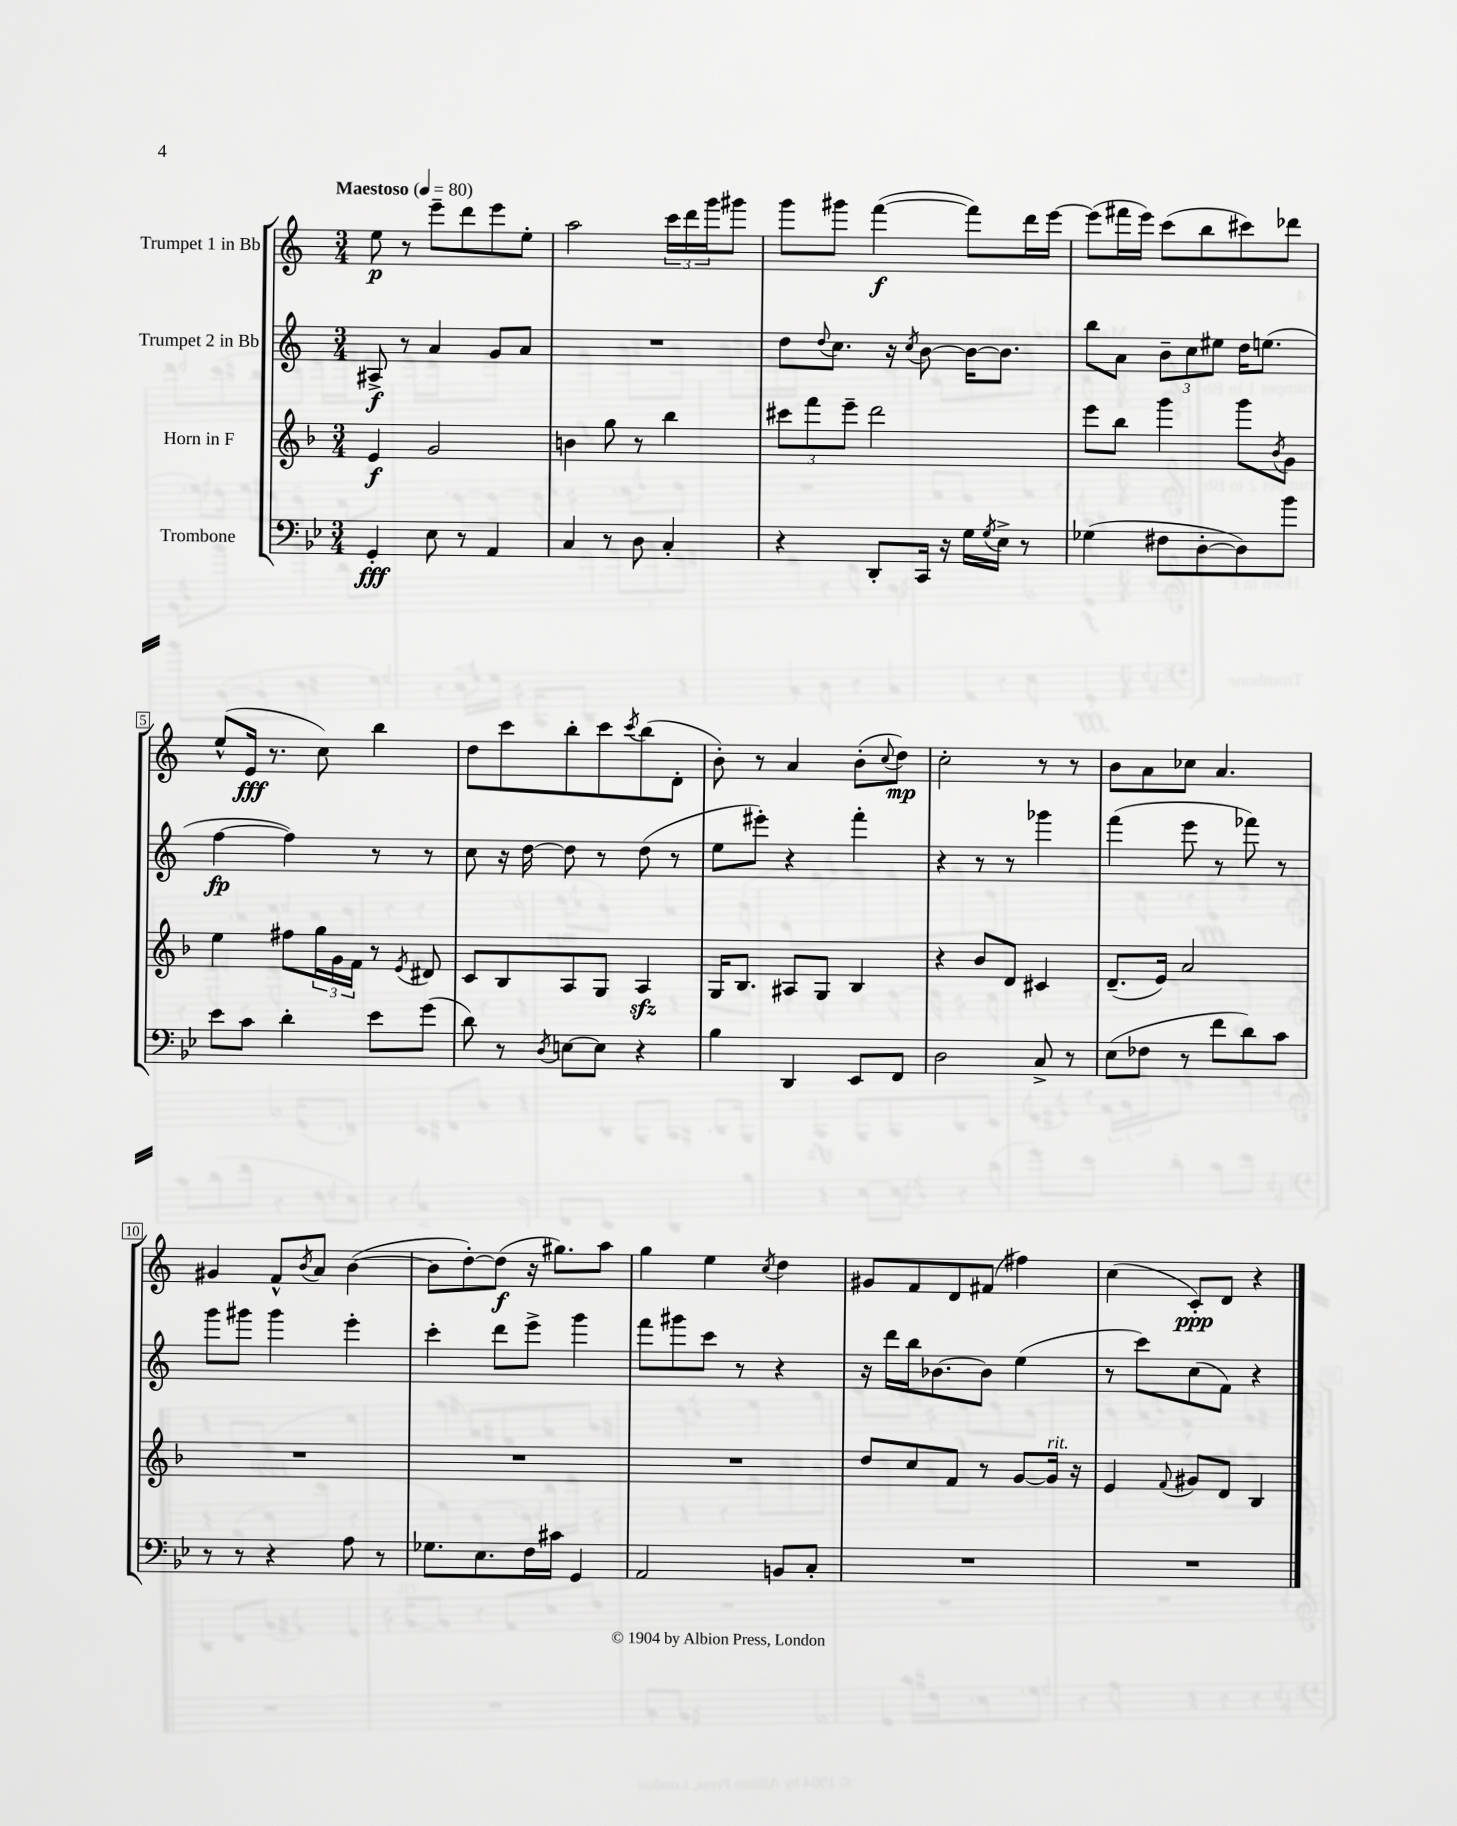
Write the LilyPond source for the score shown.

<<
\new StaffGroup <<
\new Staff = "s0" \with { instrumentName = "Trumpet 1 in Bb" } {
    \clef treble \key c \major \numericTimeSignature \time 3/4 \tempo "Maestoso" 4 = 80
    e''8\p r8 e'''8-- d'''8 e'''8 e''8-. |
    a''2 \tuplet 3/2 { c'''16 d'''16 g'''16 } gis'''8 |
    g'''8 gis'''8 f'''4~\f( f'''8) d'''16 e'''16~ |
    e'''8( fis'''16 e'''16) c'''8( b''8 cis'''8) des'''8 |
    e''8-^( e'16\fff r8. c''8) b''4 |
    d''8 c'''8 b''8-. c'''8 \acciaccatura { c'''8 } b''8( d'8-. |
    b'8-.) r8 a'4 b'8-.( \appoggiatura { c''8 } d''8\mp) |
    c''2-. r8 r8 |
    b'8 a'8 ces''8 a'4. |
    gis'4 f'8-^ \acciaccatura { b'8 } a'8 b'4~( |
    b'8 d''8~-.) d''8\f( r16 gis''8.) a''8 |
    g''4 e''4 \acciaccatura { c''8 } d''4 |
    gis'8 f'8 d'8 fis'8( fis''4) |
    c''4( c'8-.\ppp) d'8 r4 \bar "|." |
}
\new Staff = "s1" \with { instrumentName = "Trumpet 2 in Bb" } {
    \clef treble \key c \major \numericTimeSignature \time 3/4
    ais8->\f r8 a'4 g'8 a'8 |
    R2. |
    d''8 \appoggiatura { d''8 } c''8. r16 \acciaccatura { c''8 } b'8~ b'16~ b'8. |
    b''8 a'8 \tuplet 3/2 { b'8-- c''8 eis''8 } d''16 e''8.( |
    f''4~\fp f''4) r8 r8 |
    c''8 r16 d''16~ d''8 r8 d''8( r8 |
    e''8 eis'''8-.) r4 f'''4-. |
    r4 r8 r8 ges'''4 |
    f'''4( e'''8 r8 fes'''8) r8 |
    g'''8 gis'''8 gis'''4 e'''4-. |
    c'''4-. d'''8 e'''8-> g'''4 |
    f'''8 gis'''8 c'''8 r8 r4 |
    r16 d'''16 b''16 bes'8.~ bes'8 e''4( |
    r8 c'''8) c''8( f'8) r4 \bar "|." |
}
\new Staff = "s2" \with { instrumentName = "Horn in F" } {
    \clef treble \key f \major \numericTimeSignature \time 3/4
    e'4\f g'2 |
    b'4 g''8 r8 bes''4 |
    \tuplet 3/2 { cis'''8 f'''8 e'''8-- } d'''2 |
    e'''8 bes''8 g'''4 g'''8 \acciaccatura { bes'8 } g'8 |
    e''4 fis''8 \tuplet 3/2 { g''16 g'16 f'16 } r8 \acciaccatura { e'8 } dis'8 |
    c'8 bes8 a8 g8 a4\sfz |
    g16 bes8. ais8 g8 bes4 |
    r4 bes'8 d'8 cis'4 |
    d'8.--( e'16) a'2 |
    R2. |
    R2. |
    R2. |
    d''8 c''8 f'8 r8 g'8~ g'16^\markup { \italic "rit." } r16 |
    e'4 \appoggiatura { f'8 } gis'8 d'8 bes4 \bar "|." |
}
\new Staff = "s3" \with { instrumentName = "Trombone" } {
    \clef bass \key bes \major \numericTimeSignature \time 3/4
    g,4-.\fff ees8 r8 a,4 |
    c4 r8 d8 c4-. |
    r4 d,8-. c,16 r16 g16 \acciaccatura { g8 } ees16-> r8 |
    ges4( fis8 d8~-. d8) bes'8 |
    ees'8 c'8 d'4-. ees'8 g'8( |
    d'8) r8 \acciaccatura { d8 } e8~ e8 r4 |
    bes4 d,4 ees,8 f,8 |
    d2 c8-> r8 |
    ees8( fes8 r8 f'8 d'8) c'8 |
    r8 r8 r4 a8 r8 |
    ges8. ees8. f16 cis'16 g,4 |
    a,2 b,8 c8-. |
    R2. |
    R2. \bar "|." |
}
>>
>>
\layout { \context { \Score \override BarNumber.stencil = #(make-stencil-boxer 0.1 0.3 ly:text-interface::print) } }
